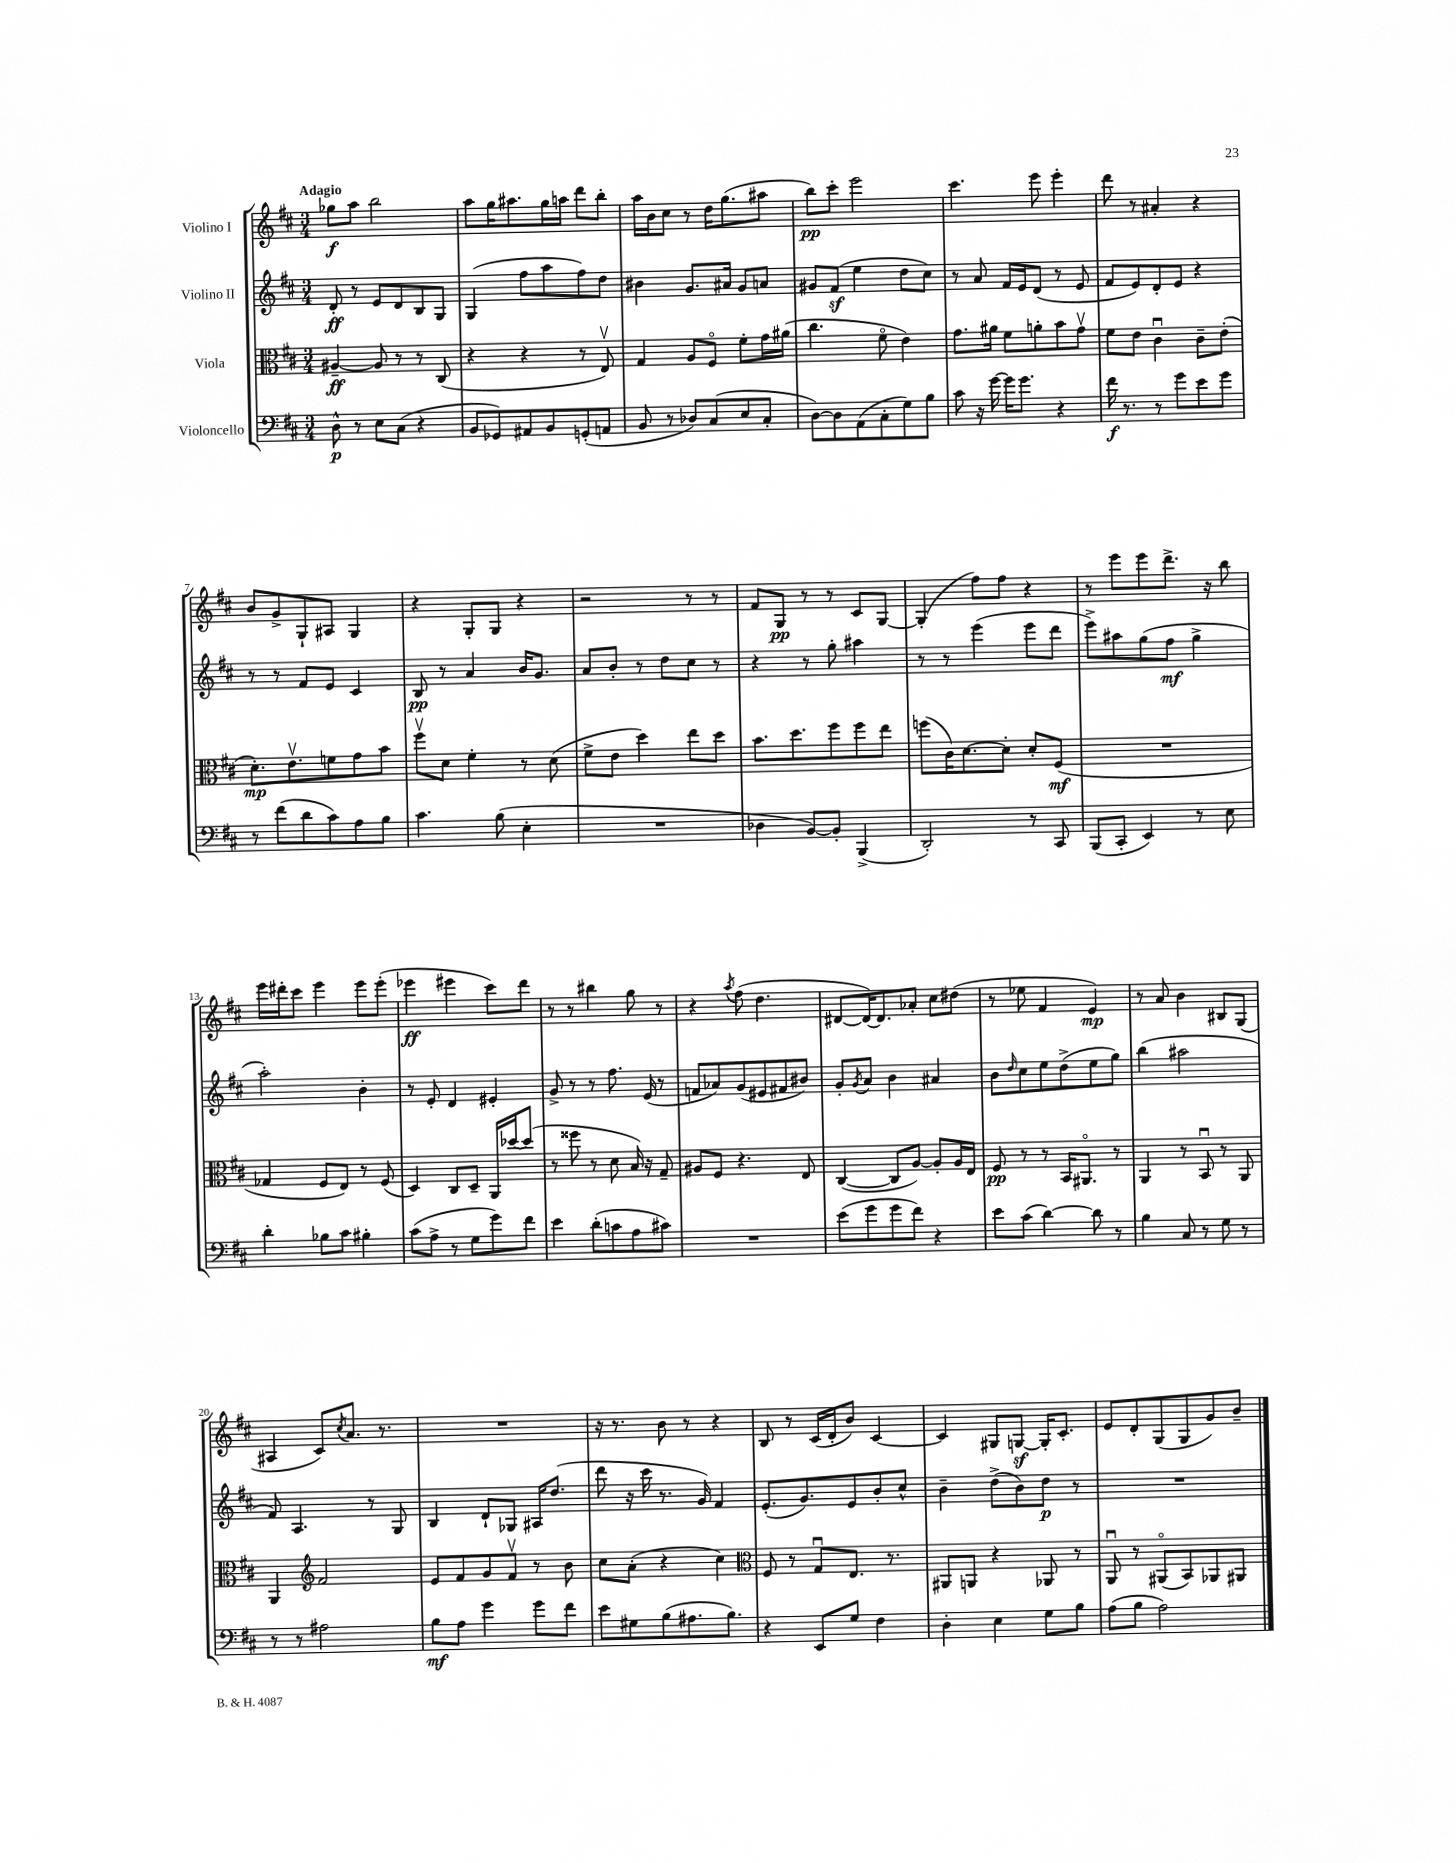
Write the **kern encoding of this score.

**kern	**dynam	**kern	**dynam	**kern	**dynam	**kern	**dynam
*part4	*part4	*part3	*part3	*part2	*part2	*part1	*part1
*staff4	*staff4	*staff3	*staff3	*staff2	*staff2	*staff1	*staff1
*I"Violoncello	*	*I"Viola	*	*I"Violino II	*	*I"Violino I	*
*clefF4	*	*clefC3	*	*clefG2	*	*clefG2	*
*k[f#c#]	*	*k[f#c#]	*	*k[f#c#]	*	*k[f#c#]	*
*M3/4	*	*M3/4	*	*M3/4	*	*M3/4	*
=1	=1	=1	=1	=1	=1	=1	=1
!	!	!	!	!	!	!LO:TX:a:B:t=Adagio	!
8D^^\	p	[4A#X~/	ff	8d'/	ff	8gg-X\L	f
8r	.	.	.	8r	.	8aa\J	.
8E\L	.	8A#/]	.	8e/L	.	2bb\	.
(8C#\J	.	8r	.	8d/	.	.	.
4r	.	8r	.	8B/	.	.	.
.	.	(8C#/	.	8G/J	.	.	.
=2	=2	=2	=2	=2	=2	=2	=2
8BB/L	.	4r	.	(4G/	.	8aa\L	.
8GG-X/)	.	.	.	.	.	16gg\K	.
.	.	.	.	.	.	8.aa#X\	.
8AA#X/	.	4r	.	8ff#\L	.	.	.
8BB/	.	.	.	8aa\	.	16gg\L	.
.	.	.	.	.	.	16aan\JJ	.
(8GGn'/	.	8r	.	8ff#\)	.	8ddd\L	.
8AAn/J	.	8Ev/)	.	8dd\J	.	8bb'\J	.
=3	=3	=3	=3	=3	=3	=3	=3
8BB/	.	4G/	.	4b#X\	.	16aa\LL	.
.	.	.	.	.	.	16b\J	.
8r	.	.	.	.	.	8cc#\J	.
8D-X/L)	.	8A/L	.	8.g/L	.	8r	.
(8C#/	.	8F#/J	.	.	.	16dd\KL	.
.	.	.	.	16a#X/Jk	.	(8.gg\	.
8E/	.	8f#'\L	.	8g/L	.	.	.
8C#'/J	.	16g\L	.	8an/J	.	8aa#X\J	.
.	.	(16a#X\JJ	.	.	.	.	.
=4	=4	=4	=4	=4	=4	=4	=4
[8D\L)	.	4.cc#\	.	8g#X/L	.	8bb\L)	pp
8D\]	.	.	.	(8f#z/J	.	8ccc#'\J	.
(8AA\	.	.	.	4ee\	.	2eee\	.
8C#'\	.	8f#\	.	.	.	.	.
8G\)	.	4e\)	.	8dd\L	.	.	.
8B\J	.	.	.	8cc#\J)	.	.	.
=5	=5	=5	=5	=5	=5	=5	=5
8c#\	.	8.g\L	.	8r	.	4.ccc#\	.
16r	.	.	.	8a/	.	.	.
[16g\	.	16a#X\Jk	.	.	.	.	.
16g\KL]	.	8f#\L	.	16f#/LL	.	.	.
8.g\J	.	.	.	16e/J	.	.	.
.	.	8an'\	.	(8d/J	.	8eee\	.
4r	.	8b\	.	8r	.	4eee'\	.
.	.	8gv\J	.	8e/	.	.	.
=6	=6	=6	=6	=6	=6	=6	=6
16f#\	f	8f#\L	.	8f#/L	.	8ddd\	.
8.r	.	.	.	.	.	.	.
.	.	8e\J	.	8e/)	.	8r	.
8r	.	4c#u\	.	8d'/	.	4a#X'/	.
8g\L	.	.	.	8e/J	.	.	.
8e\	.	8c#~\L	.	4r	.	4r	.
8g\J	.	(8e'\J	.	.	.	.	.
!!LO:LB:g=z
=7	=7	=7	=7	=7	=7	=7	=7
8r	.	8.d'\L)	mp	8r	.	8b/L	.
(8f#\L	.	.	.	8r	.	8g^/	.
.	.	8.ev\	.	.	.	.	.
8d\	.	.	.	8f#/L	.	8G`/	.
8c#\)	.	8fn\	.	8e/J	.	8A#X/J	.
8A\	.	8g\	.	4c#/	.	4G/	.
8B\J	.	8b\J	.	.	.	.	.
=8	=8	=8	=8	=8	=8	=8	=8
4.c#\	.	8ff#v\L	.	8B/	pp	4r	.
.	.	8d\J	.	8r	.	.	.
.	.	4f#'\	.	4a/	.	8G'/L	.
(8B\	.	.	.	.	.	8G/J	.
4E'\	.	8r	.	16b/KL	.	4r	.
.	.	.	.	8.g/J	.	.	.
.	.	(8d\	.	.	.	.	.
=9	=9	=9	=9	=9	=9	=9	=9
2.r	.	8f#^\L	.	8a/L	.	2r	.
.	.	8e\J	.	8b'/J	.	.	.
.	.	4dd\)	.	8r	.	.	.
.	.	.	.	8dd\L	.	.	.
.	.	8ee\L	.	8cc#\J	.	8r	.
.	.	8dd\J	.	8r	.	8r	.
=10	=10	=10	=10	=10	=10	=10	=10
4D-X\	.	8.b\L	.	4r	.	8f#/L	.
.	.	.	.	.	.	8G/J	pp
.	.	8.dd\	.	.	.	.	.
[8BB/L)	.	.	.	8r	.	8r	.
8BB'/J]	.	8ff#\	.	8gg'\	.	8r	.
(4BBB^/	.	8ff#\	.	4aa#X\	.	8c#/L	.
.	.	8ee\J	.	.	.	[8G/J	.
=11	=11	=11	=11	=11	=11	=11	=11
2DD'/)	.	(8ffn\L	.	8r	.	(4G'/]	.
.	.	16c#\K)	.	8r	.	.	.
.	.	[8.d\	.	.	.	.	.
.	.	.	.	(4eee\	.	8ff#\L)	.
.	.	8d'\J]	.	.	.	8ff#\J	.
8r	.	8d'/L	.	8eee\L	.	4r	.
8CC#/	.	(8F#/J	mf	8ddd\J	.	.	.
=12	=12	=12	=12	=12	=12	=12	=12
(8BBB/L	.	2.r	.	8eee^\L)	.	8r	.
8CC#'/J	.	.	.	8aa#X\	.	8eee\L	.
4EE/)	.	.	.	(8gg\	.	8eee\	.
.	.	.	.	8ff#\J	mf	8.ddd^\J	.
8r	.	.	.	4gg^\	.	.	.
.	.	.	.	.	.	16r	.
8E\	.	.	.	.	.	8bb\	.
!!LO:LB:g=z
=13	=13	=13	=13	=13	=13	=13	=13
4d'\	.	4G-X/	.	2aa'\)	.	16eee\LL	.
.	.	.	.	.	.	16ddd#X'\J	.
.	.	.	.	.	.	8ccc#\J	.
8B-X\L	.	8F#/L	.	.	.	4eee\	.
8c#\J	.	8E/J)	.	.	.	.	.
4B#X'\	.	8r	.	4b'\	.	8eee\L	.
.	.	(8F#/	.	.	.	(8eee'\J	.
=14	=14	=14	=14	=14	=14	=14	=14
(8c#\L	.	4D/)	.	8r	.	4eee-X\	ff
8A^\J	.	.	.	8e'/	.	.	.
8r	.	8C#/L	.	4d/	.	4eee#X\	.
8G\L	.	8D~/J	.	.	.	.	.
8g\)	.	16AA/LL	.	4e#X'/	.	8ccc#\L)	.
.	.	[16dd-X/J	.	.	.	.	.
8f#\J	.	(8dd-/J]	.	.	.	8ddd\J	.
=15	=15	=15	=15	=15	=15	=15	=15
4e\	.	8r	.	8g^/	.	8r	.
.	.	8ff##X\	.	8r	.	8r	.
(8d'\L	.	8r	.	8r	.	4bb#X\	.
8cn\	.	8d\	.	8.ff#\	.	.	.
8A\	.	16B/)	.	.	.	8gg\	.
.	.	16r	.	(16e/	.	.	.
8c#X\J)	.	8G~/	.	8r	.	8r	.
=16	=16	=16	=16	=16	=16	=16	=16
2.r	.	8A#X/L	.	8fn/L	.	4r	.
.	.	8F#/J	.	8a-X/)	.	.	.
.	.	.	.	.	.	8qaa/	.
.	.	4.r	.	(8g/	.	(8ff#\	.
.	.	.	.	8e#X/	.	4.dd\	.
.	.	.	.	8f#X/	.	.	.
.	.	8E/	.	8b#X/J)	.	.	.
=17	=17	=17	=17	=17	=17	=17	=17
(8e\L	.	([4C#/	.	8g'/L	.	[8d#X/L	.
.	.	.	.	8qg/	.	.	.
8g\	.	.	.	8a/J	.	16d#/K_)	.
.	.	.	.	.	.	8.d#/]	.
8g\	.	8C#/L]	.	4b\	.	.	.
8f#\J)	.	[8A/J)	.	.	.	8a-X'/J	.
4r	.	8A'/L]	.	4a#X/	.	8cc#\L	.
.	.	16A/L	.	.	.	(8dd#X\J	.
.	.	16E/JJ	.	.	.	.	.
=18	=18	=18	=18	=18	=18	=18	=18
8e\L	.	8F#/	pp	8b\L	.	8r	.
.	.	.	.	16qqdd/	.	.	.
(8c#\J	.	8r	.	8cc#\	.	8ee-X\	.
[4d\)	.	8r	.	8ee\	.	4f#/	.
.	.	16BB/KL	.	(8dd^\	.	.	.
.	.	8.AA#X/J	.	.	.	.	.
8d\]	.	.	.	8ee\	.	4e/)	mp
8r	.	8r	.	8gg\J)	.	.	.
=19	=19	=19	=19	=19	=19	=19	=19
4B\	.	4AA/	.	(4bb\	.	8r	.
.	.	.	.	.	.	8a/	.
8C#/	.	8r	.	2aa#X\	.	4b\	.
8r	.	8BBu/	.	.	.	.	.
8G\	.	8r	.	.	.	8B#X/L	.
8r	.	8AA/	.	.	.	(8G/J	.
!!LO:LB:g=z
=20	=20	=20	=20	=20	=20	=20	=20
8r	.	4AA/	.	8f#/)	.	4A#X/	.
8r	.	.	.	4.A/	.	.	.
*	*	*clefG2	*	*	*	*	*
2A#X\	.	2f#/	.	.	.	8c#/L)	.
.	.	.	.	.	.	8qcc#/	.
.	.	.	.	.	.	8.a/J	.
.	.	.	.	8r	.	.	.
.	.	.	.	.	.	8.r	.
.	.	.	.	8G/	.	.	.
=21	=21	=21	=21	=21	=21	=21	=21
8B\L	mf	8e/L	.	4B/	.	2.r	.
8A\J	.	8f#/	.	.	.	.	.
4g\	.	8g/	.	8d`/L	.	.	.
.	.	8f#v/J	.	8G-X/J	.	.	.
8g\L	.	8r	.	16A#X/KL	.	.	.
.	.	.	.	(8.dd/J	.	.	.
8f#\J	.	8b\	.	.	.	.	.
=22	=22	=22	=22	=22	=22	=22	=22
8e\L	.	8cc#\L	.	8ddd\	.	16r	.
.	.	.	.	.	.	8.r	.
8G#X\	.	(8a'\J	.	16r	.	.	.
.	.	.	.	16ccc#\	.	.	.
(8B\	.	4r	.	8.r	.	8b\	.
8.A#X\	.	.	.	.	.	8r	.
.	.	.	.	16g/)	.	.	.
.	.	4cc#\)	.	4f#/	.	4r	.
8.B\J)	.	.	.	.	.	.	.
=23	=23	=23	=23	=23	=23	=23	=23
*	*	*clefC3	*	*	*	*	*
4r	.	8F#/	.	(8.e'/L	.	8B/	.
.	.	8r	.	.	.	8r	.
.	.	.	.	8.g/)	.	.	.
8EE/L	.	8Gu/L	.	.	.	(16c#/LL	.
.	.	.	.	.	.	16d'/J	.
8G/J	.	8.E/J	.	8e/	.	8b/J)	.
4F#\	.	.	.	8b'/	.	[4c#/	.
.	.	8.r	.	.	.	.	.
.	.	.	.	8cc#^^/J	.	.	.
=24	=24	=24	=24	=24	=24	=24	=24
4D'\	.	8AA#X/L	.	4b~\	.	4c#/]	.
.	.	8AAn/J	.	.	.	.	.
4E\	.	4r	.	(8dd^\L	.	8G#X/L	.
.	.	.	.	8b\)	.	[8Gnz/J	.
8G\L	.	8AA-X/	.	8dd\J	p	16G'/KL]	.
.	.	.	.	.	.	8.c#'/J	.
8B\J	.	8r	.	8r	.	.	.
=25	=25	=25	=25	=25	=25	=25	=25
(8A\L	.	8AAu/	.	2.r	.	8e/L	.
8B\J	.	8r	.	.	.	8d'/	.
2A\)	.	(8AA#X/L	.	.	.	(8G/	.
.	.	8BB/)	.	.	.	8G/	.
.	.	8AA-X/	.	.	.	8g/)	.
.	.	8AA#X/J	.	.	.	8b~/J	.
==	==	==	==	==	==	==	==
*-	*-	*-	*-	*-	*-	*-	*-
